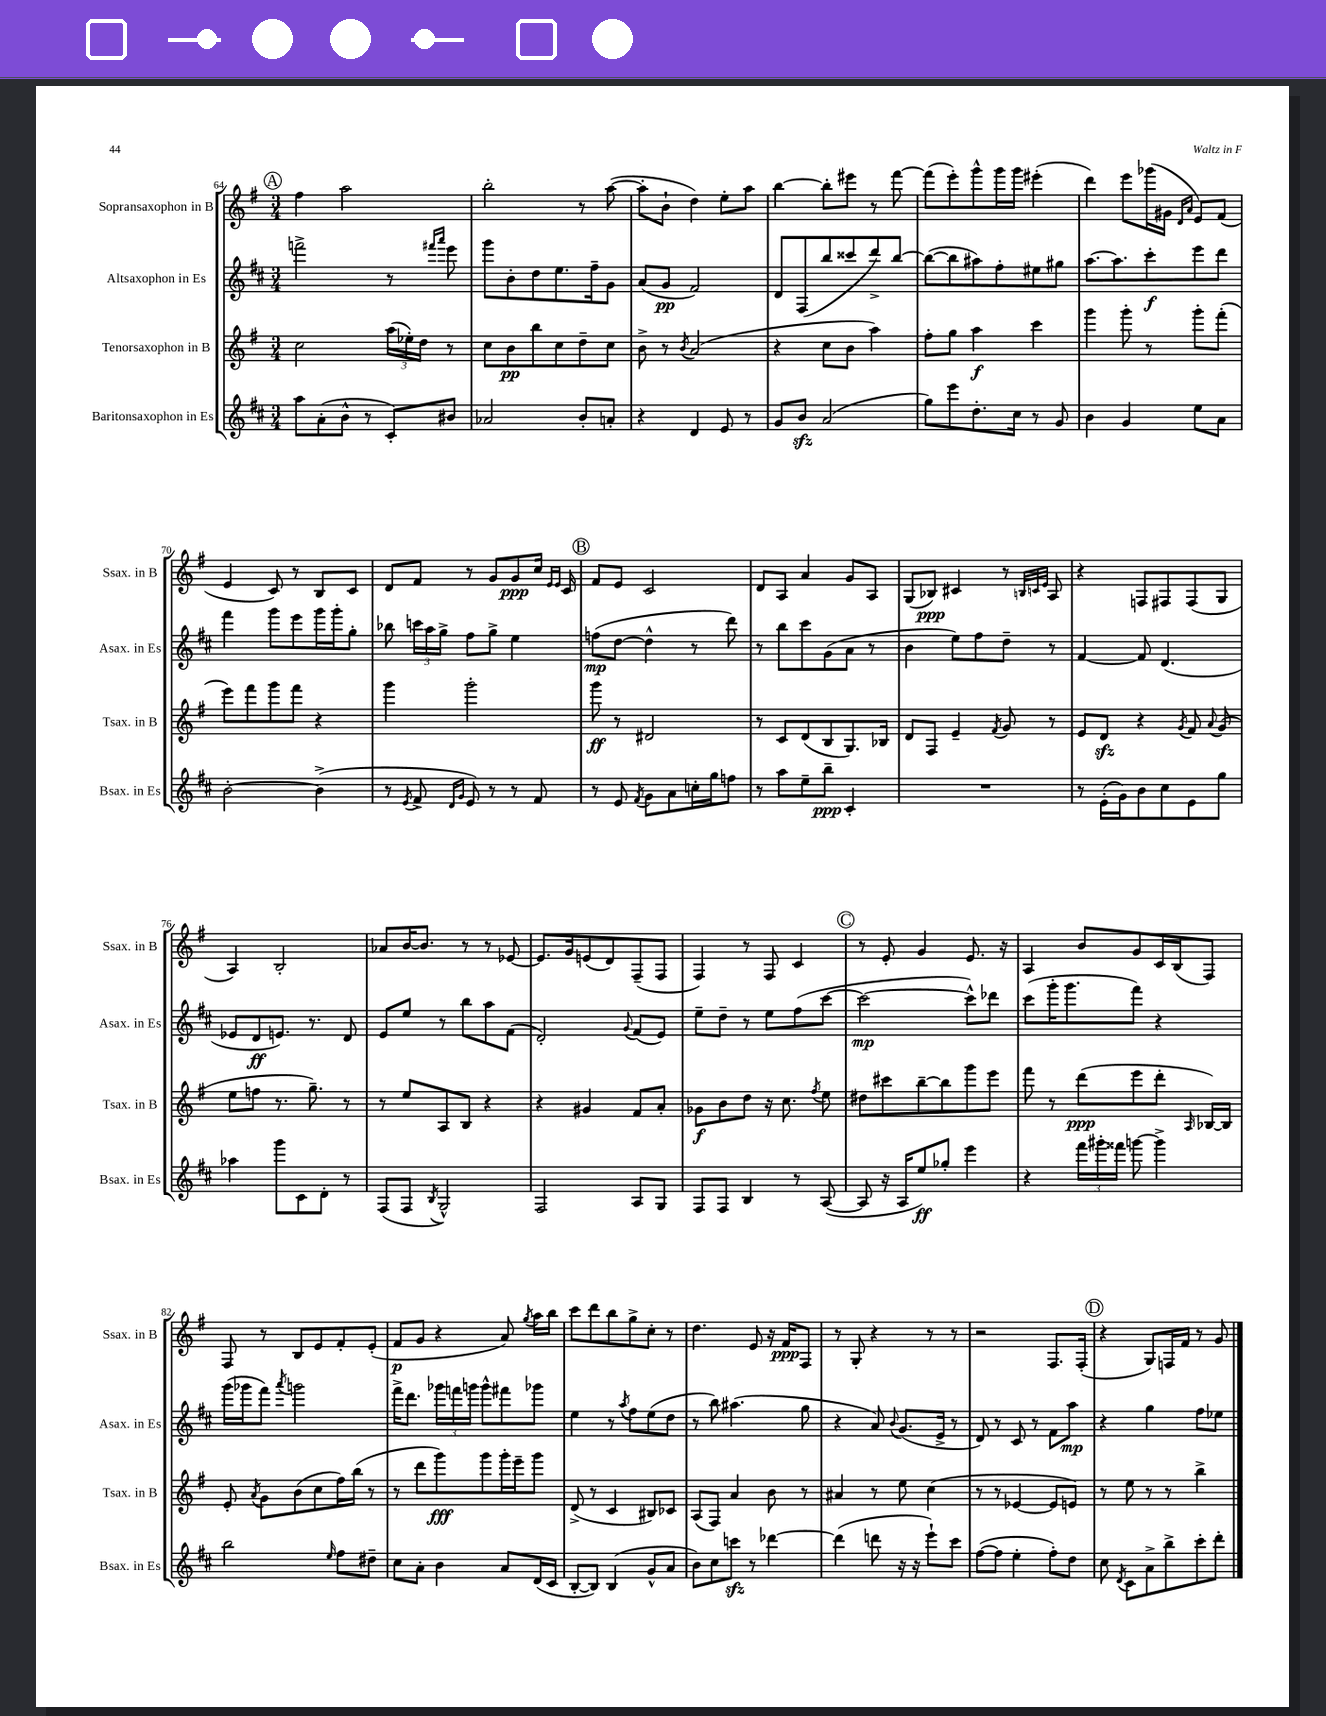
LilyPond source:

<<
\new StaffGroup <<
\new Staff = "s0" \with { instrumentName = "Sopransaxophon in B" shortInstrumentName = "Ssax. in B" } {
    \clef treble \key g \major \numericTimeSignature \time 3/4
    \autoBeamOff \mark \markup { \circle "A" } fis''4 a''2 |
    b''2-. r8 a''8~( |
    a''8[-. b'8]-! d''4) e''8[-. a''8] |
    b''4~ b''8[-. eis'''8] r8 fis'''8~ |
    fis'''8[( e'''8-.) g'''8-^ g'''16 g'''16] eis'''4-.( |
    d'''4) e'''8[ ges'''16( gis'16] \grace { d'16[ a'16] } e'8[) fis'8]( |
    e'4 c'8) r8 b8[ c'8] |
    d'8[ fis'8] r8 g'8[ g'8\ppp c''16] \grace { e'16[ e'16] } c'16 |
    \mark \markup { \circle "B" } fis'8[ e'8] c'2 |
    d'8[ a8] a'4 g'8[ a8] |
    g8[( bes8]\ppp) cis'4 r8 \grace { b32[ c'32 e'32] } a8 |
    r4 f8[ fis8 fis8( g8] |
    a4) b2-. |
    aes'8[ b'16~ b'8.] r8 r8 ees'8~ |
    ees'8.[ g'16 e'8( d'8) fis8--( fis8] |
    fis4) r8 fis8 c'4 |
    \mark \markup { \circle "C" } r8 e'8-. g'4 e'8. r16 |
    a4 b'8[ g'8 c'16 b16( fis8]) |
    fis8 r8 b8[ e'8 fis'8-. e'8]-.( |
    fis'8[\p g'8] r4 a'8) \acciaccatura { g''8 } a''16[ b''16] |
    c'''8[ d'''8 b''8 g''8-> c''8]-. r8 |
    d''4. e'8 r16 fis'16[\ppp fis8] |
    r8 g8-. r4 r8 r8 |
    r2 fis8.[ fis16]-.( |
    \mark \markup { \circle "D" } r4 g8[) f16 fis'16] r8 g'8 \bar "|." |
}
\new Staff = "s1" \with { instrumentName = "Altsaxophon in Es" shortInstrumentName = "Asax. in Es" } {
    \clef treble \key d \major \numericTimeSignature \time 3/4
    \autoBeamOff \mark \markup { \circle "A" } f'''2-> r8 \grace { fis'''16[ a'''16] } e'''8 |
    g'''8[ b'8-. d''8 e''8. fis''16-- g'8] |
    a'8[( g'8]\pp fis'2) |
    d'8[ fis8( b''8 cisis'''8 d'''8->) b''8]~ |
    b''8[~( b''8 ais''8) fis''8-. eis''8 gis''8] |
    a''8.[~ a''8. cis'''8-.\f e'''8 d'''8] |
    fis'''4 g'''8[ e'''8 g'''16 g'''16-. g''8]-. |
    bes''8 \tuplet 3/2 { c'''16[ a''16 g''16]-> } fis''8[ g''8]-> e''4 |
    \mark \markup { \circle "B" } f''8[\mp( d''8]~ d''4-^ r8 d'''8) |
    r8 b''8[ cis'''8 g'8( a'8] r8 |
    b'4 e''8[) fis''8 d''8]-- r8 |
    fis'4~ fis'8 d'4.( |
    ees'8[ d'8\ff e'8.]) r8. d'8 |
    e'8[ e''8] r8 b''8[ a''8 fis'8]( |
    d'2-.) \appoggiatura { g'8 } fis'8[( e'8]) |
    e''8[-- d''8]-- r8 e''8[ fis''8( cis'''8]~ |
    \mark \markup { \circle "C" } cis'''2~\mp cis'''8[-^) des'''8] |
    cis'''8[( g'''16-. g'''8. fis'''8]) r4 |
    g'''16[( ges'''16 fis'''8]) \acciaccatura { a'''8 } g'''2 |
    fis'''16[-> d'''8.] \tuplet 3/2 { ges'''16[ f'''16 g'''16] } g'''8[-^ fis'''8 ges'''8] |
    e''4 r8 \acciaccatura { a''8 } fis''8[ e''8( d''8] |
    r8 b''8) ais''4.( g''8 |
    r4 a'8) \appoggiatura { b'8 } g'8.[( e'16]-> r8 |
    d'8) r8 cis'8 r8 fis'8[ a''8]\mp |
    \mark \markup { \circle "D" } r4 g''4 fis''8[ ees''8] \bar "|." |
}
\new Staff = "s2" \with { instrumentName = "Tenorsaxophon in B" shortInstrumentName = "Tsax. in B" } {
    \clef treble \key g \major \numericTimeSignature \time 3/4
    \autoBeamOff \mark \markup { \circle "A" } c''2 \tuplet 3/2 { a''16[( ees''16-.) d''16] } r8 |
    c''8[ b'8\pp b''8 c''8 d''8-- c''8] |
    b'8-> r8 \acciaccatura { b'8 } a'2( |
    r4 c''8[ b'8] a''4) |
    fis''8[-. g''8] a''4\f c'''4 |
    g'''4 g'''8-. r8 g'''8[-. fis'''8]-.( |
    e'''8[) fis'''8 g'''8 fis'''8] r4 |
    g'''4 g'''2-. |
    \mark \markup { \circle "B" } g'''8\ff r8 dis'2 |
    r8 c'8[ d'8( b8 g8.) bes16] |
    d'8[ fis8] e'4-- \acciaccatura { fis'8 } g'8 r8 |
    e'8[ d'8]\sfz r4 \acciaccatura { g'8 } fis'8 \appoggiatura { a'8 } g'8( |
    e''8[ f''8] r8. g''8.--) r8 |
    r8 e''8[ a8 b8] r4 |
    r4 gis'4 fis'8[ a'8]-. |
    ges'8[\f b'8 d''8] r16 c''8. \acciaccatura { fis''8 } e''8 |
    \mark \markup { \circle "C" } dis''8[ cis'''8 b''8~-- b''8 g'''8 e'''8] |
    fis'''8 r8 d'''8[\ppp( e'''8 d'''8]-. \grace { a16 } bes16[~) bes16] |
    e'8-. \acciaccatura { a'8 } g'8[ b'8( c''8 fis''16) b''16]( r8 |
    r8 d'''8[ g'''8\fff) g'''8 g'''16-. e'''16-- g'''8] |
    d'8->( r8 c'4 bis8[) ces'8] |
    a8[( fis8]) a'4 b'8 r8 |
    ais'4 r8 e''8 c''4( |
    r8 r8 ees'4~ ees'8[ e'8]) |
    \mark \markup { \circle "D" } r8 e''8 r8 r8 b''4-> \bar "|." |
}
\new Staff = "s3" \with { instrumentName = "Baritonsaxophon in Es" shortInstrumentName = "Bsax. in Es" } {
    \clef treble \key d \major \numericTimeSignature \time 3/4
    \autoBeamOff \mark \markup { \circle "A" } a''8[ a'8-.( b'8]-^ r8 cis'8[-.) bis'8] |
    aes'2 b'8[-. a'8]-. |
    r4 d'4 e'8 r8 |
    g'8[ b'8]\sfz a'2( |
    g''8[) e'''8 d''8.-. cis''16] r8 g'8 |
    b'4 g'4 e''8[ a'8] |
    b'2~-. b'4->( |
    r8 \acciaccatura { e'8 } fis'8-> \grace { d'16[ g'16] } e'8) r8 r8 fis'8 |
    \mark \markup { \circle "B" } r8 e'8 \acciaccatura { fis'8 } g'8[ a'8 c''16-. g''16 f''8] |
    r8 a''8[ e''8-- b''8]--\ppp cis'4-. |
    R2. |
    r8 e'16[-.( g'16) b'8 cis''8 e'8 g''8] |
    aes''4 g'''8[ cis'8 d'8]-. r8 |
    fis8[( fis8] \acciaccatura { b8 } g2-^) |
    fis2 a8[ g8] |
    fis8[ fis8] b4 r8 a8~( |
    \mark \markup { \circle "C" } a8 r16 a16[ e''8\ff) ges''8]-. e'''4 |
    r4 \tuplet 3/2 { fis'''16[ gis'''16-. fisis'''16] } g'''8~ g'''4-> |
    b''2 \grace { e''16 } fis''8[ dis''8]-- |
    cis''8[ a'8]-. b'4 a'8[ d'16( cis'16] |
    b8[~-. b8]) b4( g'8[-^ a'8] |
    b'8[) cis''8 c'''8]\sfz r8 des'''4~ |
    des'''4( d'''8 r16 r16 e'''8[-!) cis'''8] |
    fis''8[~( fis''8] e''4-. fis''8[-.) d''8] |
    \mark \markup { \circle "D" } cis''8 \acciaccatura { d'8 } cis'8[ a'8-> b''8-> cis'''8-. d'''8]-. \bar "|." |
}
>>
>>
\layout { \context { \Score currentBarNumber = #64 } }
